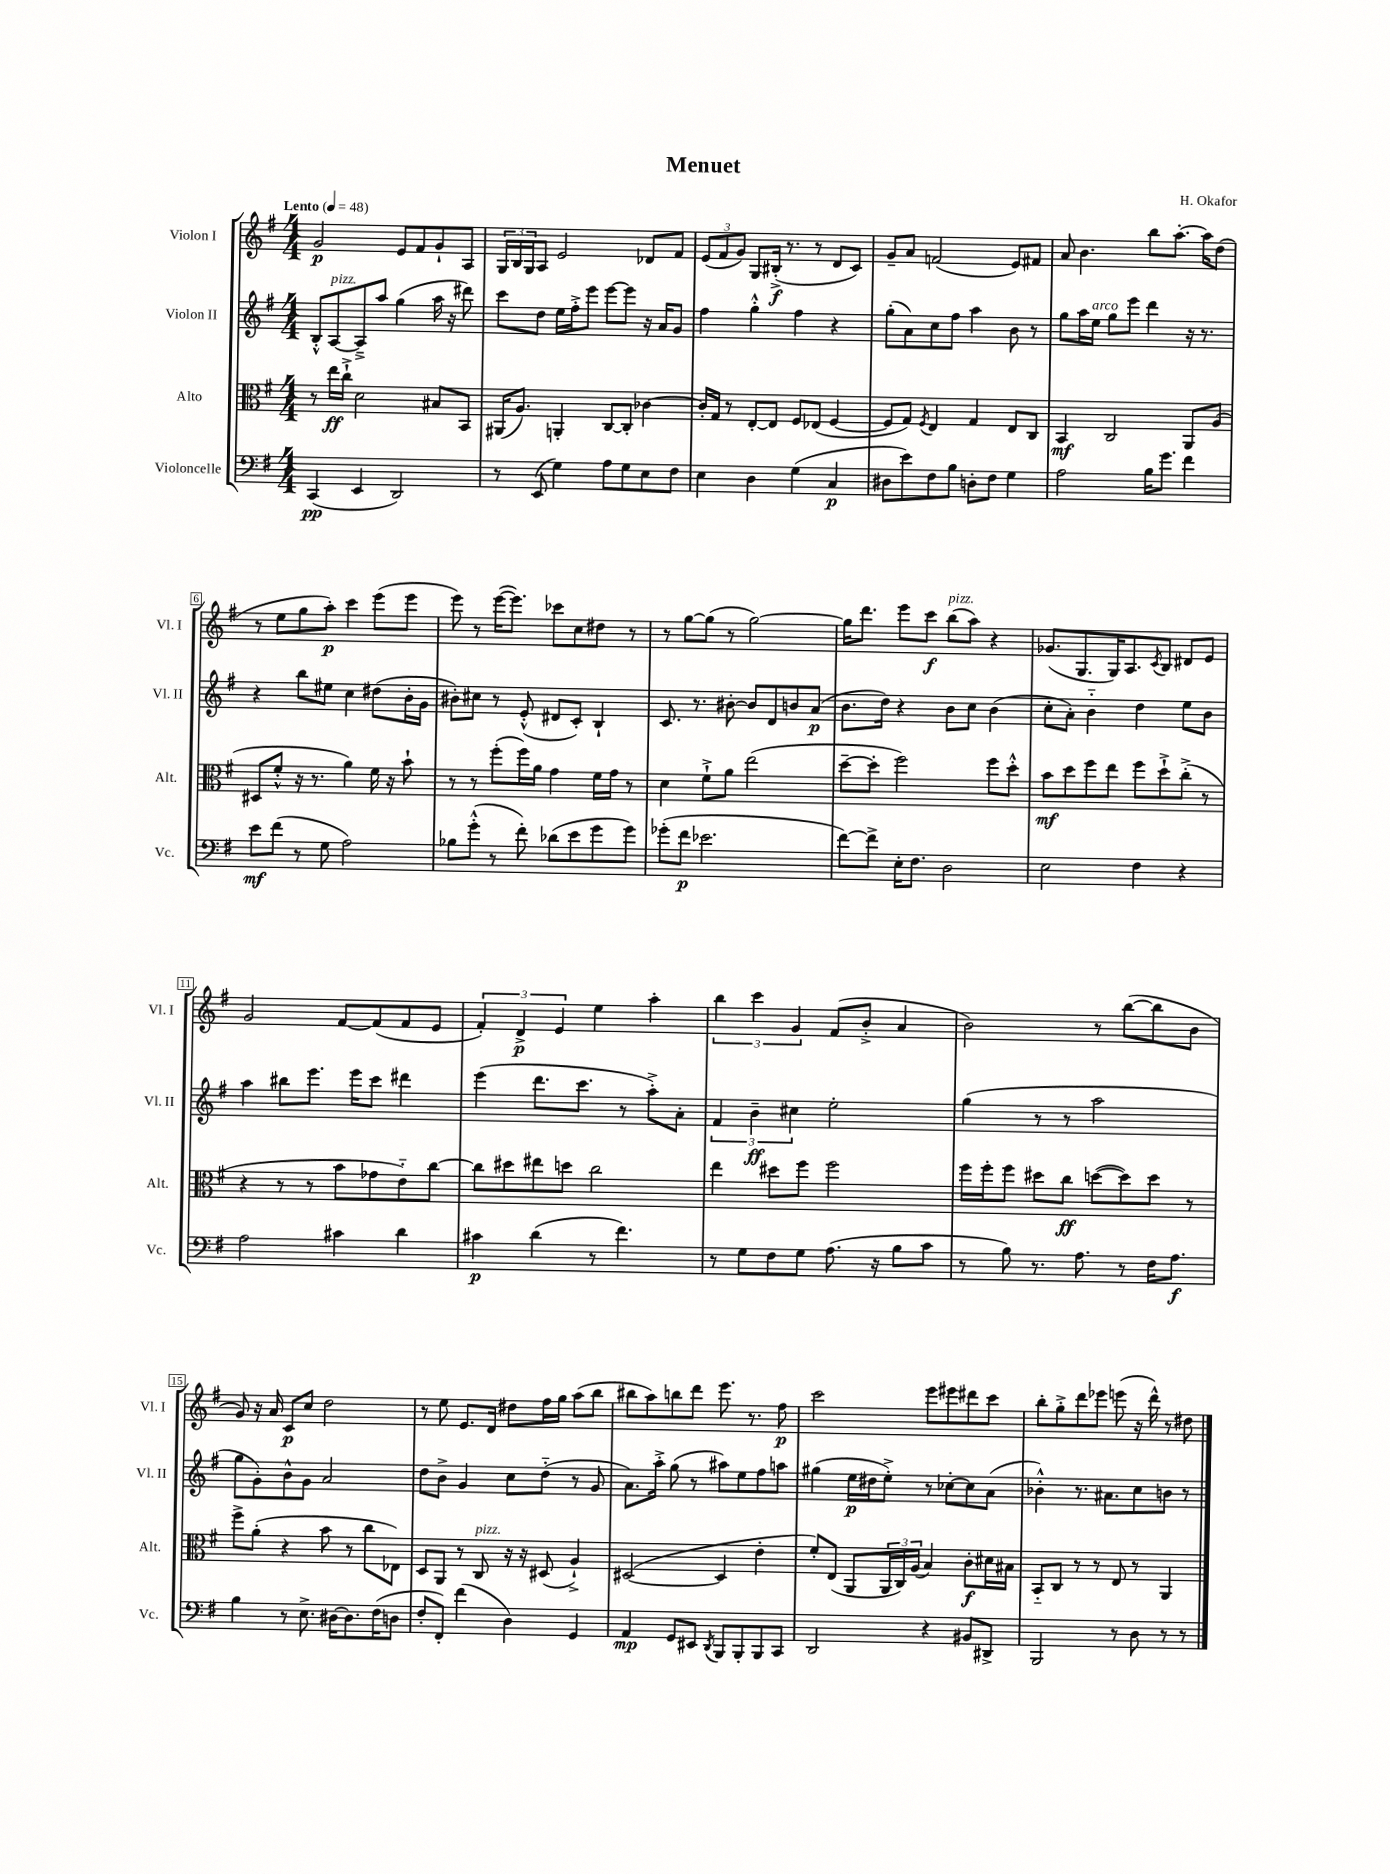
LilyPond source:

\header { title = "Menuet" composer = "H. Okafor" }
<<
\new StaffGroup <<
\new Staff = "s0" \with { instrumentName = "Violon I" shortInstrumentName = "Vl. I" } {
    \clef treble \key g \major \numericTimeSignature \time 4/4 \tempo "Lento" 4 = 48
    g'2\p e'8 fis'8 g'8-! a8 |
    \tuplet 3/2 { g16 b16 g16 } a8 e'2 des'8 fis'8 |
    \tuplet 3/2 { e'8( fis'8 g'8) } g8 bis16-.->\f( r8. r8 d'8 c'8) |
    g'8-- a'8 f'2( e'8) fis'8 |
    a'8 b'4. b''8 a''8.~-. a''16 d''8( |
    r8 e''8 g''8 a''8-.\p) c'''4 e'''8( e'''8 |
    e'''8) r8 e'''16~( e'''8.) ces'''8 c''8 dis''8 r8 |
    r8 g''8~ g''8( r8 g''2~) |
    g''16 d'''8. e'''8 c'''8\f b''8^\markup { \italic "pizz." }( a''8) r4 |
    ges'8.( g8. g16) a8. \acciaccatura { c'8 } b8 dis'8 e'8 |
    g'2 fis'8~ fis'8( fis'8 e'8 |
    \tuplet 3/2 { fis'4-.) d'4->\p e'4 } e''4 a''4-. |
    \tuplet 3/2 { b''4 c'''4 g'4 } fis'8( b'8-.-> a'4 |
    b'2) r8 b''8~( b''8 b'8 |
    g'8) r16 a'16 c'8\p c''8 d''2 |
    r8 e''8 e'8. d'16 dis''8 fis''16 g''16 a''8( b''8 |
    bis''8 a''8) b''8 d'''8 e'''8. r8. fis''8\p |
    c'''2 e'''8 eis'''8 dis'''8 c'''8 |
    b''8-. g''8-.-> d'''8 ees'''8 e'''8( r16 d'''16-^) r8 dis''8 \bar "|." |
}
\new Staff = "s1" \with { instrumentName = "Violon II" shortInstrumentName = "Vl. II" } {
    \clef treble \key g \major \numericTimeSignature \time 4/4
    b8-.-^ a8~^\markup { \italic "pizz." } a8---> a''8 g''4( a''16 r16 dis'''8) |
    c'''8 d''8 e''16 fis''16-.-> e'''8 e'''8~ e'''8 r16 a'16 g'8 |
    fis''4 g''4-.-^ fis''4 r4 |
    g''8-.( a'8) c''8 fis''8 a''4 b'8 r8 |
    g''8 a''16 e''16^\markup { \italic "arco" } g''8 e'''8 d'''4 r16 r8. |
    r4 b''8 eis''8 c''4 dis''8( b'16-. g'16 |
    bis'8-.) cis''8 r8 e'8-.-^( dis'8 c'8-.) b4-! |
    c'8. r8. bis'8~-. bis'8 d'8 b'8 a'8\p( |
    b'8. d''16) r4 b'8 c''8 b'4( |
    c''8-. a'8-.) b'4-_ d''4 e''8 b'8 |
    a''4 bis''8 e'''8. e'''16 c'''8 dis'''4 |
    e'''4( d'''8. c'''8. r8 a''8-.->) a'8-. |
    \tuplet 3/2 { fis'4 b'4--\ff cis''4 } e''2-. |
    g''4( r8 r8 a''2 |
    g''8 g'8-.) b'8-^ g'8 a'2 |
    d''8 b'8-> g'4 c''8 d''8-_( r8 g'8 |
    a'8.) a''16-.-> g''8( r8 ais''8) e''8 fis''8 a''8 |
    gis''4( e''16\p dis''16 e''8-.->) r8 ces''8~-. ces''8 a'8( |
    bes'4-.-^) r8. ais'8. c''8 b'8 r8 \bar "|." |
}
\new Staff = "s2" \with { instrumentName = "Alto" shortInstrumentName = "Alt." } {
    \clef alto \key g \major \numericTimeSignature \time 4/4
    r8 e''16\ff c''16-!-> d'2 bis8 b,8 |
    ais,16( a8.) a,4-. c8~ c8-. ces'4~ |
    ces'16-. g16 r8 e8~-. e8 fis8 ees8( fis4~ |
    fis8 g8) \acciaccatura { fis8 } e4 g4 e8 c8 |
    b,4\mf c2 a,8 a8( |
    dis8 fis'8-.-^ r16 r8. a'4) fis'16 r16 b'8-! |
    r8 r8 fis''8-.( fis''16) a'16 g'4 fis'16 g'16 r8 |
    d'4 fis'8-!-> a'8 e''2( |
    d''8~-- d''8-. fis''2) fis''8 d''8-.-^ |
    b'8\mf d''8 fis''8 e''8 fis''8 d''8-!-> c''8-.->( r8 |
    r4 r8 r8 b'8 ges'8 e'8-_) c''8~ |
    c''8 dis''8 eis''8 d''8 c''2 |
    e''4 dis''8 fis''8 fis''2 |
    fis''16 fis''16-. fis''8 dis''8 c''8\ff d''8~( d''8) d''8 r8 |
    fis''8-> a'8-.( r4 b'8 r8 c''8 ees8) |
    d8 a,8 r8 c8^\markup { \italic "pizz." } r16 r16 dis8( a4-!->) |
    dis2~( dis4 e'4-. |
    fis'8-.) e8( a,8 \tuplet 3/2 { a,16 c16) a16( } b4) c'8-.\f dis'16 bis16 |
    b,8-_ c8 r8 r8 e8 r8 a,4 \bar "|." |
}
\new Staff = "s3" \with { instrumentName = "Violoncelle" shortInstrumentName = "Vc." } {
    \clef bass \key g \major \numericTimeSignature \time 4/4
    c,4\pp( e,4 d,2) |
    r8 e,8( g4) a8 g8 e8 fis8 |
    e4 d4 g4( c4\p |
    dis8 e'8) fis8 b8 d8-. fis8 g4 |
    a2 b16 g'8. fis'4 |
    e'8\mf fis'8( r8 g8 a2) |
    bes8 g'8-.-^( r8 fis'8-.) des'8( e'8 g'8 g'8) |
    ges'8-.( fis'8\p ees'2. |
    fis'8~) fis'8-> e16-. fis8. d2 |
    e2 fis4 r4 |
    a2 cis'4 d'4 |
    cis'4\p d'4( r8 fis'4.) |
    r8 g8 fis8 g8 a8.( r16 b8 c'8 |
    r8 b8) r8. a8. r8 fis16 a8.\f |
    b4 r8 e8.-> dis16~ dis8. fis16( d8 |
    fis8-. fis,8-.) fis'4( d4) g,4 |
    a,4\mp g,8 eis,8 \acciaccatura { d,8 } b,,8 b,,8-. b,,8 c,8 |
    d,2 r4 bis,8 dis,8-> |
    b,,2 r8 d8 r8 r8 \bar "|." |
}
>>
>>
\layout { \context { \Score \override BarNumber.stencil = #(make-stencil-boxer 0.1 0.3 ly:text-interface::print) } }
